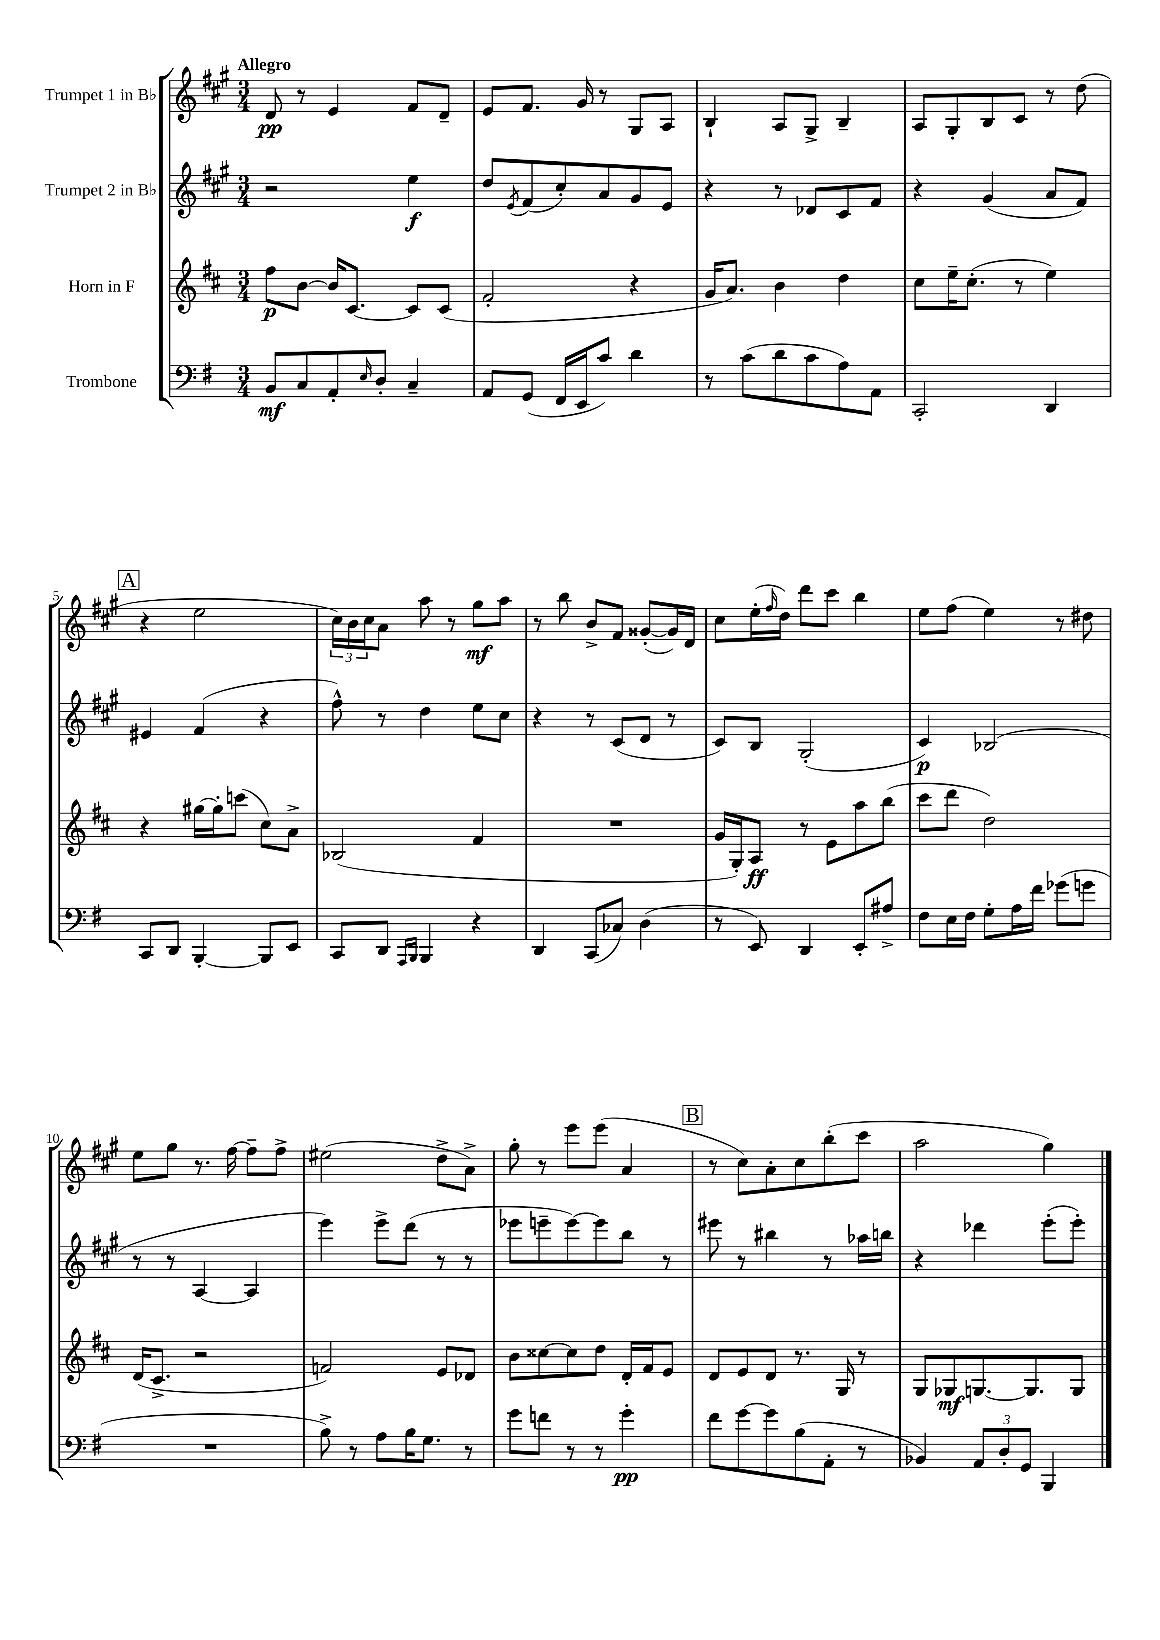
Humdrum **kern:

**kern	**dynam	**kern	**dynam	**kern	**dynam	**kern	**dynam
*part4	*part4	*part3	*part3	*part2	*part2	*part1	*part1
*staff4	*staff4	*staff3	*staff3	*staff2	*staff2	*staff1	*staff1
*I"Trombone	*	*I"Horn in F	*	*I"Trumpet 2 in B♭	*	*I"Trumpet 1 in B♭	*
*clefF4	*	*clefG2	*	*clefG2	*	*clefG2	*
*k[f#]	*	*k[f#c#]	*	*k[f#c#g#]	*	*k[f#c#g#]	*
*M3/4	*	*M3/4	*	*M3/4	*	*M3/4	*
=1	=1	=1	=1	=1	=1	=1	=1
!	!	!	!	!	!	!LO:TX:a:B:t=Allegro	!
8BB/L	mf	8ff#\L	p	2r	.	8d/	pp
8C/	.	[8b\J	.	.	.	8r	.
8AA'/	.	16b/KL]	.	.	.	4e/	.
.	.	[8.c#/J	.	.	.	.	.
16qqE/	.	.	.	.	.	.	.
8D'/J	.	.	.	.	.	.	.
4C~/	.	8c#/L]	.	4ee\	f	8f#/L	.
.	.	(8c#/J	.	.	.	8d~/J	.
=2	=2	=2	=2	=2	=2	=2	=2
8AA/L	.	2f#'/	.	8dd/L	.	8e/L	.
.	.	.	.	8qe/	.	.	.
(8GG/J	.	.	.	(8f#/	.	8.f#/J	.
16FF#/LL	.	.	.	8cc#'/)	.	.	.
16EE/J	.	.	.	.	.	16g#/	.
8c/J)	.	.	.	8a/	.	8r	.
4d\	.	4r	.	8g#/	.	8G#/L	.
.	.	.	.	8e/J	.	8A/J	.
=3	=3	=3	=3	=3	=3	=3	=3
8r	.	16g/KL	.	4r	.	4B`/	.
.	.	8.a/J)	.	.	.	.	.
(8c\L	.	.	.	.	.	.	.
8d\	.	4b\	.	8r	.	8A/L	.
8c\	.	.	.	8d-X/L	.	8G#^/J	.
8A\)	.	4dd\	.	8c#/	.	4B~/	.
8AA\J	.	.	.	8f#/J	.	.	.
=4	=4	=4	=4	=4	=4	=4	=4
2CC'/	.	8cc#\L	.	4r	.	8A/L	.
.	.	16ee~\K	.	.	.	8G#'/	.
.	.	(8.cc#'\J	.	.	.	.	.
.	.	.	.	(4g#/	.	8B/	.
.	.	8r	.	.	.	8c#/J	.
4DD/	.	4ee\)	.	8a/L	.	8r	.
.	.	.	.	8f#/J)	.	(8dd\	.
!!LO:LB:g=z
!!LO:REH:place=s1:t=A
=5	=5	=5	=5	=5	=5	=5	=5
8CC/L	.	4r	.	4e#X/	.	4r	.
8DD/J	.	.	.	.	.	.	.
[4BBB'/	.	[16gg#X\LL	.	(4f#/	.	2ee\	.
.	.	16gg#'\J]	.	.	.	.	.
.	.	(8cccn\J	.	.	.	.	.
8BBB/L]	.	8cc#\L)	.	4r	.	.	.
8EE/J	.	8a^\J	.	.	.	.	.
=6	=6	=6	=6	=6	=6	=6	=6
8CC/L	.	(2B-X/	.	8ff#^^\)	.	24cc#\LL)	.
.	.	.	.	.	.	24b\	.
.	.	.	.	.	.	24cc#\J	.
8DD/J	.	.	.	8r	.	8a\J	.
16qqAAA/LL	.	.	.	.	.	.	.
16qqBBB/JJ	.	.	.	.	.	.	.
4BBB/	.	.	.	4dd\	.	8aa\	.
.	.	.	.	.	.	8r	.
4r	.	4f#/	.	8ee\L	.	8gg#\L	mf
.	.	.	.	8cc#\J	.	8aa\J	.
=7	=7	=7	=7	=7	=7	=7	=7
4DD/	.	2.r	.	4r	.	8r	.
.	.	.	.	.	.	8bb\	.
(8CC/L	.	.	.	8r	.	8b^/L	.
8C-X/J)	.	.	.	(8c#/L	.	8f#/J	.
(4D\	.	.	.	8d/J	.	([8g##X'/L	.
.	.	.	.	8r	.	16g##/L])	.
.	.	.	.	.	.	16d/JJ	.
=8	=8	=8	=8	=8	=8	=8	=8
8r	.	16g/LL	.	8c#/L)	.	8cc#\L	.
.	.	16G'/J)	.	.	.	.	.
8EE/)	.	8A/J	ff	8B/J	.	(16ee'\L	.
.	.	.	.	.	.	16qqff#/	.
.	.	.	.	.	.	16dd\JJ)	.
4DD/	.	8r	.	(2G#'/	.	8ddd\L	.
.	.	8e\L	.	.	.	8ccc#\J	.
8EE'/L	.	8aa\	.	.	.	4bb\	.
8A#X^/J	.	(8bb\J	.	.	.	.	.
=9	=9	=9	=9	=9	=9	=9	=9
8F#\L	.	8ccc#\L	.	4c#/)	p	8ee\L	.
16E\L	.	8ddd\J	.	.	.	(8ff#\J	.
16F#\JJ	.	.	.	.	.	.	.
8G'\L	.	2dd\)	.	(2B-X/	.	4ee\)	.
16A\L	.	.	.	.	.	.	.
16f#\JJ	.	.	.	.	.	.	.
(8g-X\L	.	.	.	.	.	8r	.
8gn\J	.	.	.	.	.	8dd#X\	.
!!LO:LB:g=z
=10	=10	=10	=10	=10	=10	=10	=10
2.r	.	(16d/KL	.	8r	.	8ee\L	.
.	.	8.c#^/J	.	.	.	.	.
.	.	.	.	8r	.	8gg#\J	.
.	.	2r	.	[4A/	.	8.r	.
.	.	.	.	.	.	[16ff#\	.
.	.	.	.	4A/]	.	8ff#~\L]	.
.	.	.	.	.	.	8ff#^\J	.
=11	=11	=11	=11	=11	=11	=11	=11
8B^\)	.	2fn/)	.	4eee\)	.	(2ee#X\	.
8r	.	.	.	.	.	.	.
8A\L	.	.	.	8eee^\L	.	.	.
16B\K	.	.	.	(8ddd\J	.	.	.
8.G\J	.	.	.	.	.	.	.
.	.	8e/L	.	8r	.	8dd^\L	.
8r	.	8d-X/J	.	8r	.	8a^\J)	.
=12	=12	=12	=12	=12	=12	=12	=12
8g\L	.	8b\L	.	8eee-X\L	.	8gg#'\	.
8fn\J	.	[8cc##X\	.	8eeen~\	.	8r	.
8r	.	8cc##\]	.	[8eee\)	.	8eee\L	.
8r	.	8dd\J	.	8eee\]	.	(8eee\J	.
4g'\	pp	16d'/LL	.	8bb\J	.	4a/	.
.	.	16f#/J	.	.	.	.	.
.	.	8e/J	.	8r	.	.	.
!!LO:REH:place=s1:t=B
=13	=13	=13	=13	=13	=13	=13	=13
8f#\L	.	8d/L	.	8eee#X\	.	8r	.
[8g\	.	8e/	.	8r	.	8cc#\L)	.
8g\]	.	8d/J	.	4bb#X\	.	8a'\	.
(8B\	.	8.r	.	.	.	8cc#\	.
8AA'\J	.	.	.	8r	.	(8bb'\	.
.	.	16G/	.	.	.	.	.
8r	.	8r	.	16aa-X\LL	.	8ccc#\J	.
.	.	.	.	16bbn\JJ	.	.	.
=14	=14	=14	=14	=14	=14	=14	=14
4BB-X/)	.	8G/L	.	4r	.	2aa\	.
.	.	8G-X/	mf	.	.	.	.
12AA/L	.	[8.Gn/	.	4ddd-X\	.	.	.
12D'/	.	.	.	.	.	.	.
12GG/J	.	.	.	.	.	.	.
.	.	8.G/]	.	.	.	.	.
4BBB/	.	.	.	(8eee'\L	.	4gg#\)	.
.	.	8G/J	.	8eee'\J)	.	.	.
==	==	==	==	==	==	==	==
*-	*-	*-	*-	*-	*-	*-	*-
